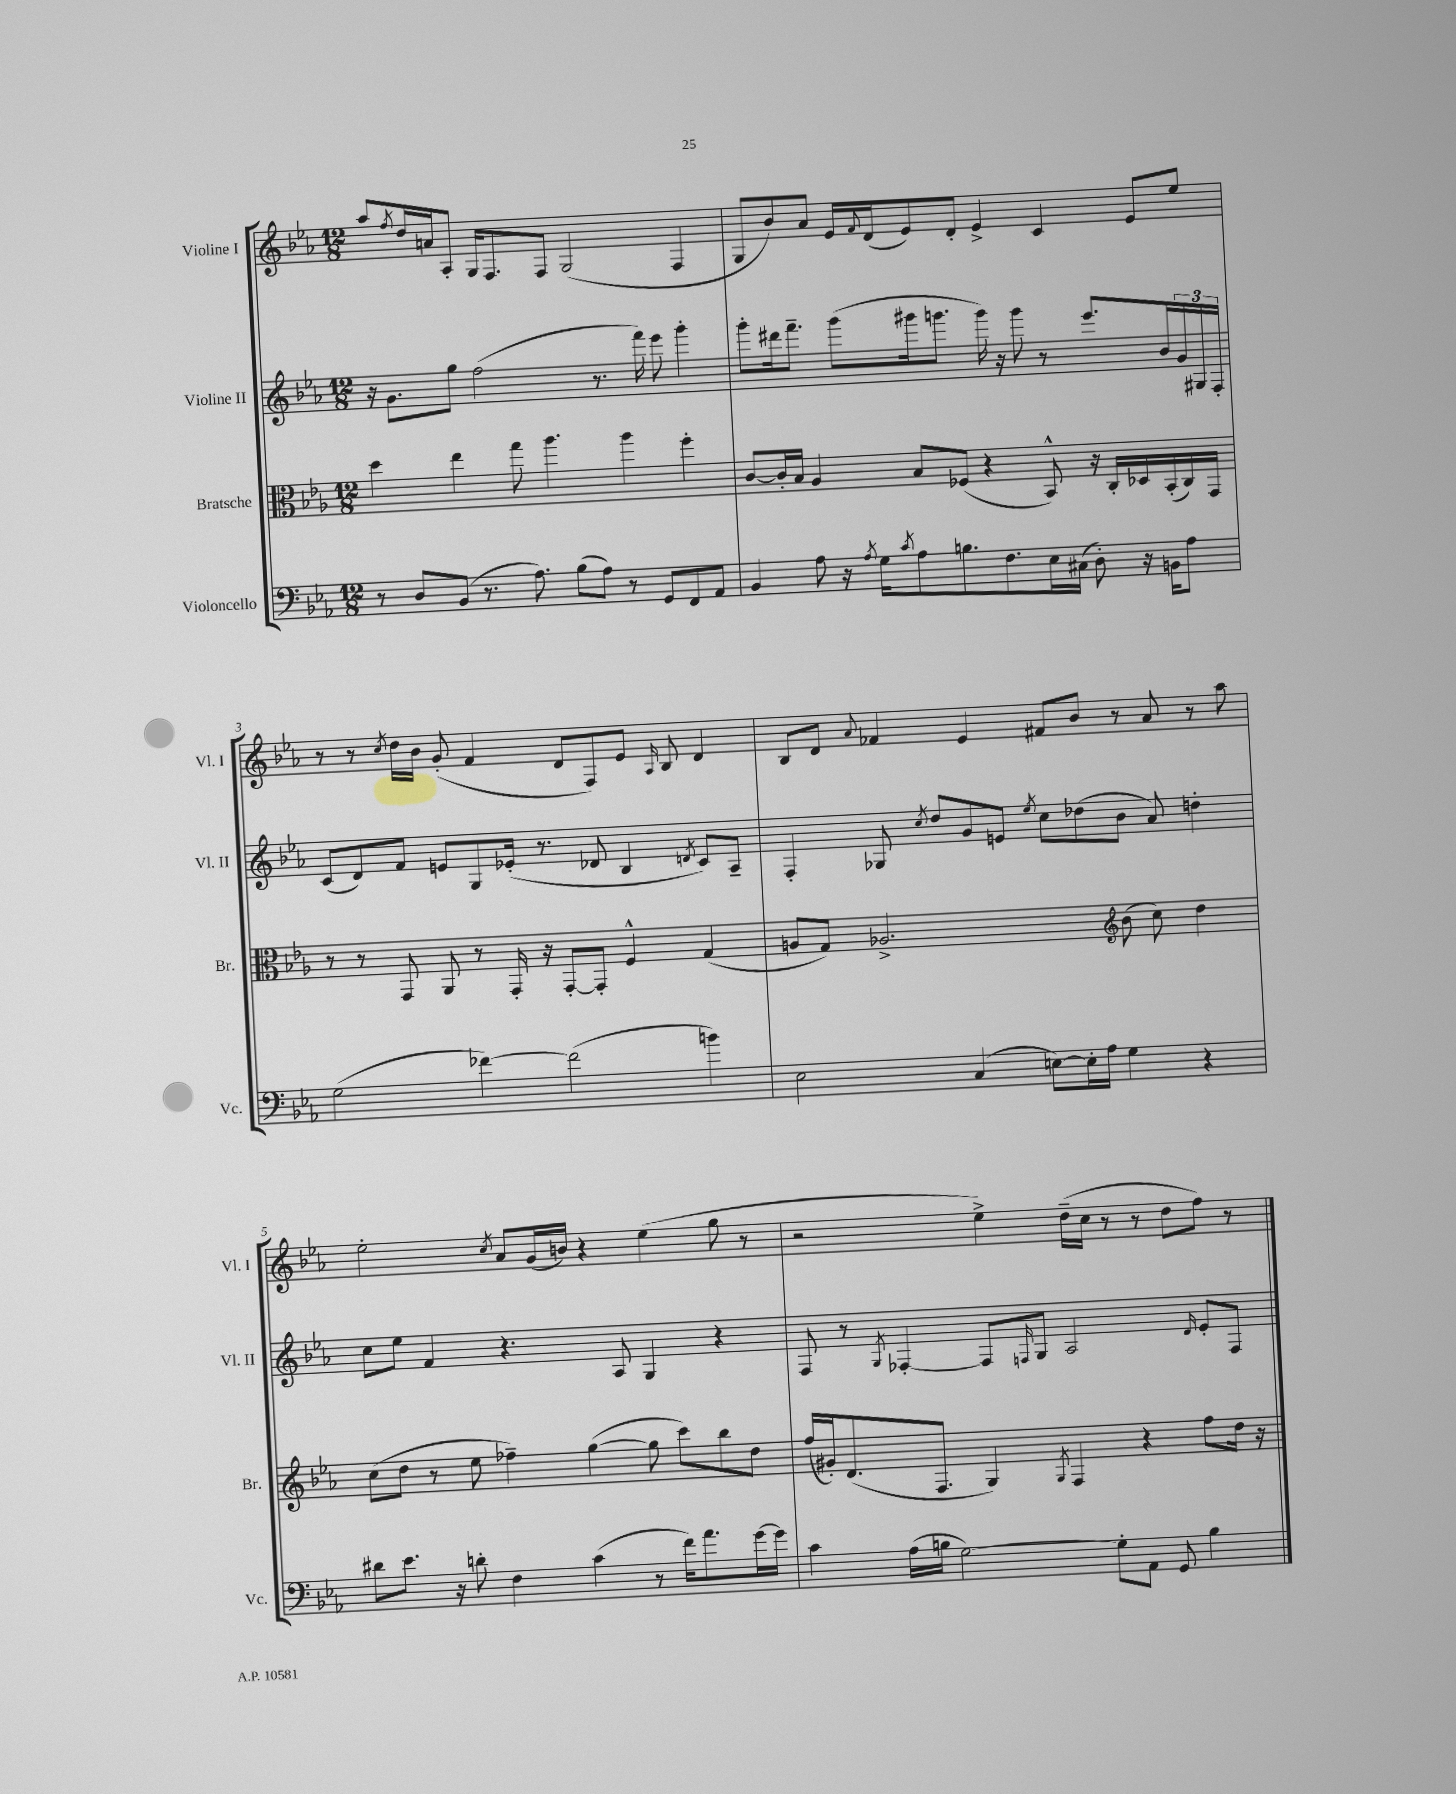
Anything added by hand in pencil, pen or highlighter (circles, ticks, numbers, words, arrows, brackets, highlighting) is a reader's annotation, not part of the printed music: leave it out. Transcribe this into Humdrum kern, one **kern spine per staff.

**kern	**kern	**kern	**kern
*staff4	*staff3	*staff2	*staff1
*clefF4	*clefC3	*clefG2	*clefG2
*k[b-e-a-]	*k[b-e-a-]	*k[b-e-a-]	*k[b-e-a-]
*M12/8	*M12/8	*M12/8	*M12/8
8r	4dd	16r	8aa-
.	.	8.g	.
.	.	.	8qff
8D	.	.	16dd
.	.	.	16a
(8BB-	4ee-	8gg	8A-'
8.r	.	(2ff	16G
.	.	.	8.F
.	8gg	.	.
8.A-)	.	.	.
.	4.aa-	.	8F
(8B-	.	.	(2G
8A-)	.	8.r	.
8r	4aa-	.	.
.	.	16fff)	.
8GG	.	8eee-	.
8FF	4ff'	4ggg'	4F
8AA-	.	.	.
=	=	=	=
4BB-	[8c	8ggg'	8G
.	16c']	16ddd#	8b-)
.	16B-	8.fff~	.
8A-	4A-	.	8a-
16r	.	(8ggg	16e-
8qA-	.	.	8qqf
16G	.	.	(16d
8qc	.	.	.
8A-	8B-	16ggg#	8e-)
.	.	8.ggg	.
8.B	(8F-	.	8d'
.	4r	16ggg)	4e-^
8.F	.	16r	.
.	.	8ggg	.
16E-	8BB-^^)	8r	4c
(16C#	.	.	.
8D')	16r	8.eee-	.
.	16C'	.	.
16r	16D-	.	8e-
16BB	(16BB-'	16b-	.
8A-	16C)	24g	8ee-
.	.	24G#	.
.	16GG	.	.
.	.	24F'	.
=	=	=	=
(2G	8r	(8c	8r
.	8r	8d)	8r
.	.	.	8qcc
.	8GG	8f	16dd
.	.	.	16b-
.	8AA-	8e	(8g'
[4f-)	8r	8G	4f
.	16GG'	(16e-'	.
.	16r	8.r	.
(2f-]	[8GG'	.	8d
.	8GG']	8d-	8F)
.	4F^^	4B-	8e-
.	.	.	16qqA-
.	.	.	8B-
.	.	8qd	.
4b)	(4G	8c)	4d
.	.	8A-~	.
=	=	=	=
2E-	8A	4F'	8B-
.	8G)	.	8d
.	.	.	8qqa-
.	2.A-^	8G-	4f-
.	.	8qcc	.
.	.	8dd	.
(4C	.	8g	4e-
.	.	8e	.
.	.	8qee-	.
[8E)	.	8cc	8f#
16E']	.	(8dd-	8b-
16A-	.	.	.
*	*clefG2	*	*
4G	(8b-	8b-	8r
.	8cc)	8a-)	8a-
4r	4dd	4dd'	8r
.	.	.	8aa-
=	=	=	=
8d#	(8cc	8cc	2ee-'
8.e-	8dd	8ee-	.
.	8r	4f	.
16r	.	.	.
8d'	8ee-	.	.
.	.	.	8qcc
4F	4ff-~)	4.r	8a-
.	.	.	(16g
.	.	.	16b)
(4c	([4gg	.	4r
.	.	8A-	.
8r	8gg]	4G	(4ee-
16f)	8ccc)	.	.
8.a-	.	.	.
.	8bb-	4r	8gg
[16g	8dd	.	8r
16g]	.	.	.
=	=	=	=
4c	(16ff	8F	2r
.	16g#')	.	.
.	(8.d	8r	.
.	.	8qG	.
(16A-	.	[4F-'	.
16B	8.F	.	.
[2G)	.	.	.
.	4G)	8F-]	4ee-^)
.	.	16qqF	.
.	.	8G	.
.	8qG	.	.
.	4F	2A-	(16dd~
.	.	.	16cc
8G']	.	.	8r
8AA-	4r	.	8r
8GG	.	.	8dd
.	.	16qqd	.
4B	8ff	8e-'	8ff)
.	16dd	8F	8r
.	16r	.	.
==	==	==	==
*-	*-	*-	*-
